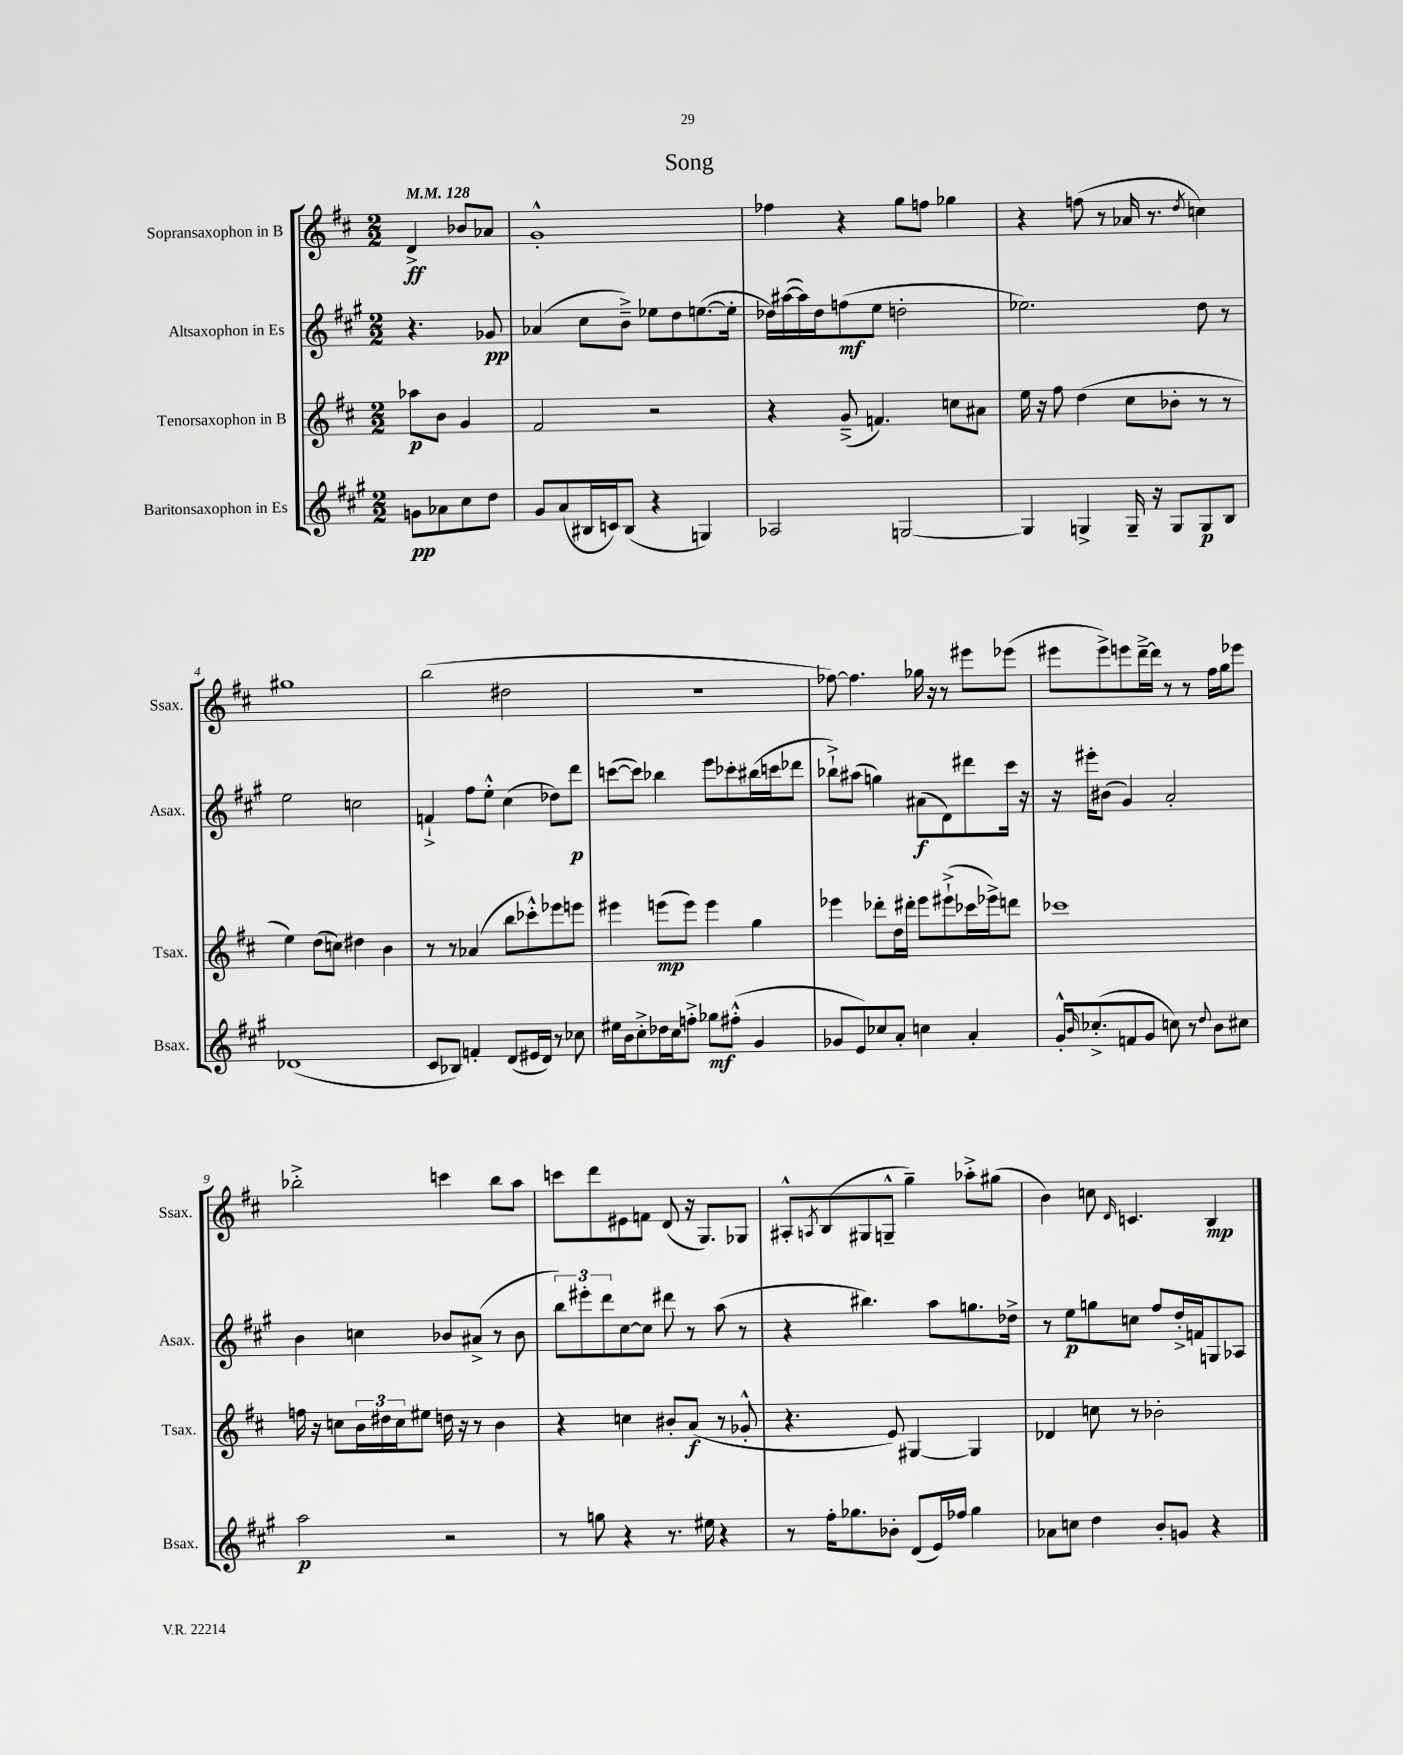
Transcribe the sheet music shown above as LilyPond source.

\header { title = "Song" }
<<
\new StaffGroup <<
\new Staff = "s0" \with { instrumentName = "Sopransaxophon in B" shortInstrumentName = "Ssax." } {
    \clef treble \key d \major \numericTimeSignature \time 2/2 \partial 2 \tempo 4 = 128
    d'4->\ff bes'8 aes'8 |
    g'1-.-^ |
    fes''4 r4 g''8 f''8 ges''4 |
    r4 f''8( r8 aes'16 r8. \acciaccatura { d''8 } c''4) |
    gis''1 |
    b''2( dis''2 |
    r1 |
    fes''8~) fes''4. ges''16 r16 r8 eis'''8 ees'''8( |
    eis'''8 eis'''8->) e'''8 d'''16~---> d'''16 r8 r8 fis''16 g''16 ees'''8 |
    bes''2-.-> c'''4 bes''8 a''8 |
    c'''8 d'''8 eis'8 f'8 d'8( r16 g8.) ges8 |
    ais8-.-^ \acciaccatura { a8 } b8( gis8 g8---^ g''4--) aes''8-.-> gis''8( |
    b'4) c''8 \grace { d'16 } c'4. b4\mp \bar "|." |
}
\new Staff = "s1" \with { instrumentName = "Altsaxophon in Es" shortInstrumentName = "Asax." } {
    \clef treble \key a \major \numericTimeSignature \time 2/2 \partial 2
    r4. ges'8\pp |
    aes'4( cis''8 b'8--->) ees''8 d''8 e''8.~( e''16-. |
    des''16) ais''16~( ais''16) des''16 f''8\mf( e''8 d''2-. |
    ees''2.) d''8 r8 |
    e''2 c''2 |
    f'4-!-> fis''8 e''8-.-^ cis''4( des''8) d'''8\p |
    c'''8~( c'''8) bes''4 e'''8 ces'''8-. bis''16( c'''16 des'''8 |
    bes''8-!->) ais''8( g''4) ais'8\f( d'8) dis'''8 cis'''16 r16 |
    r16 eis'''16-. bis'8( gis'4) a'2-. |
    b'4 c''4 bes'8 ais'8->( r8 bes'8 |
    \tuplet 3/2 { b''8) eis'''8-. d'''8 } cis''8~ cis''8 dis'''8 r8 a''8( r8 |
    r4 bis''4.) a''8 g''8. des''16-> |
    r8 e''8\p g''8 c''8 fis''8 d''16-.-> f'16 g8 aes8 \bar "|." |
}
\new Staff = "s2" \with { instrumentName = "Tenorsaxophon in B" shortInstrumentName = "Tsax." } {
    \clef treble \key d \major \numericTimeSignature \time 2/2 \partial 2
    aes''8\p b'8 g'4 |
    fis'2 r2 |
    r4 g'8--->( f'4.) c''8 ais'8 |
    e''16 r16 fis''8 d''4( cis''8 bes'8-. r8 r8 |
    e''4) d''8( c''8) dis''4 b'4 |
    r8 r8 aes'4( b''8 ces'''8-.-^) ees'''8 e'''8 |
    eis'''4 e'''8\mp( e'''8) e'''4 g''4 |
    ees'''4 des'''8-. d''16 dis'''16-. ees'''8 eis'''8-!->( ces'''16 ees'''16->) d'''8 |
    ces'''1 |
    f''16 r16 c''8 \tuplet 3/2 { b'16 dis''16 c''16 } eis''8 d''16 r16 r8 b'4 |
    r4 c''4 bis'8-. a'8\f( r8 ges'8-.-^ |
    r4. e'8) gis4~ gis4 |
    des'4 c''8 r8 bes'2-. \bar "|." |
}
\new Staff = "s3" \with { instrumentName = "Baritonsaxophon in Es" shortInstrumentName = "Bsax." } {
    \clef treble \key a \major \numericTimeSignature \time 2/2 \partial 2
    g'8\pp aes'8 cis''8 d''8 |
    gis'8 a'8( bis16 c'16) bis8( r4 g4) |
    aes2 g2~ |
    g4 g4-> g16-- r16 g8 g8\p b8 |
    des'1( |
    cis'8 bes8) f'4-. d'8( eis'16 d'16) r8 ces''8 |
    eis''16 b'16 cis''8-.-> des''16 cis''16 f''8-.-> ges''8\mf fis''8-.-^( gis'4 |
    ges'8 e'8) ces''8 a'8-. c''4 a'4-. |
    gis'16-.-^ \grace { b'16 } ces''8.-.->( f'8 gis'8 c''8) r8 \appoggiatura { d''8 } b'8 cis''8 |
    a''2\p r2 |
    r8 g''8 r4 r8. eis''16 r4 |
    r8 fis''16-. ges''8. bes'8-. d'8( e'16) fes''16 ges''4 |
    aes'8 c''8 d''4 b'8-. g'8 r4 \bar "|." |
}
>>
>>
